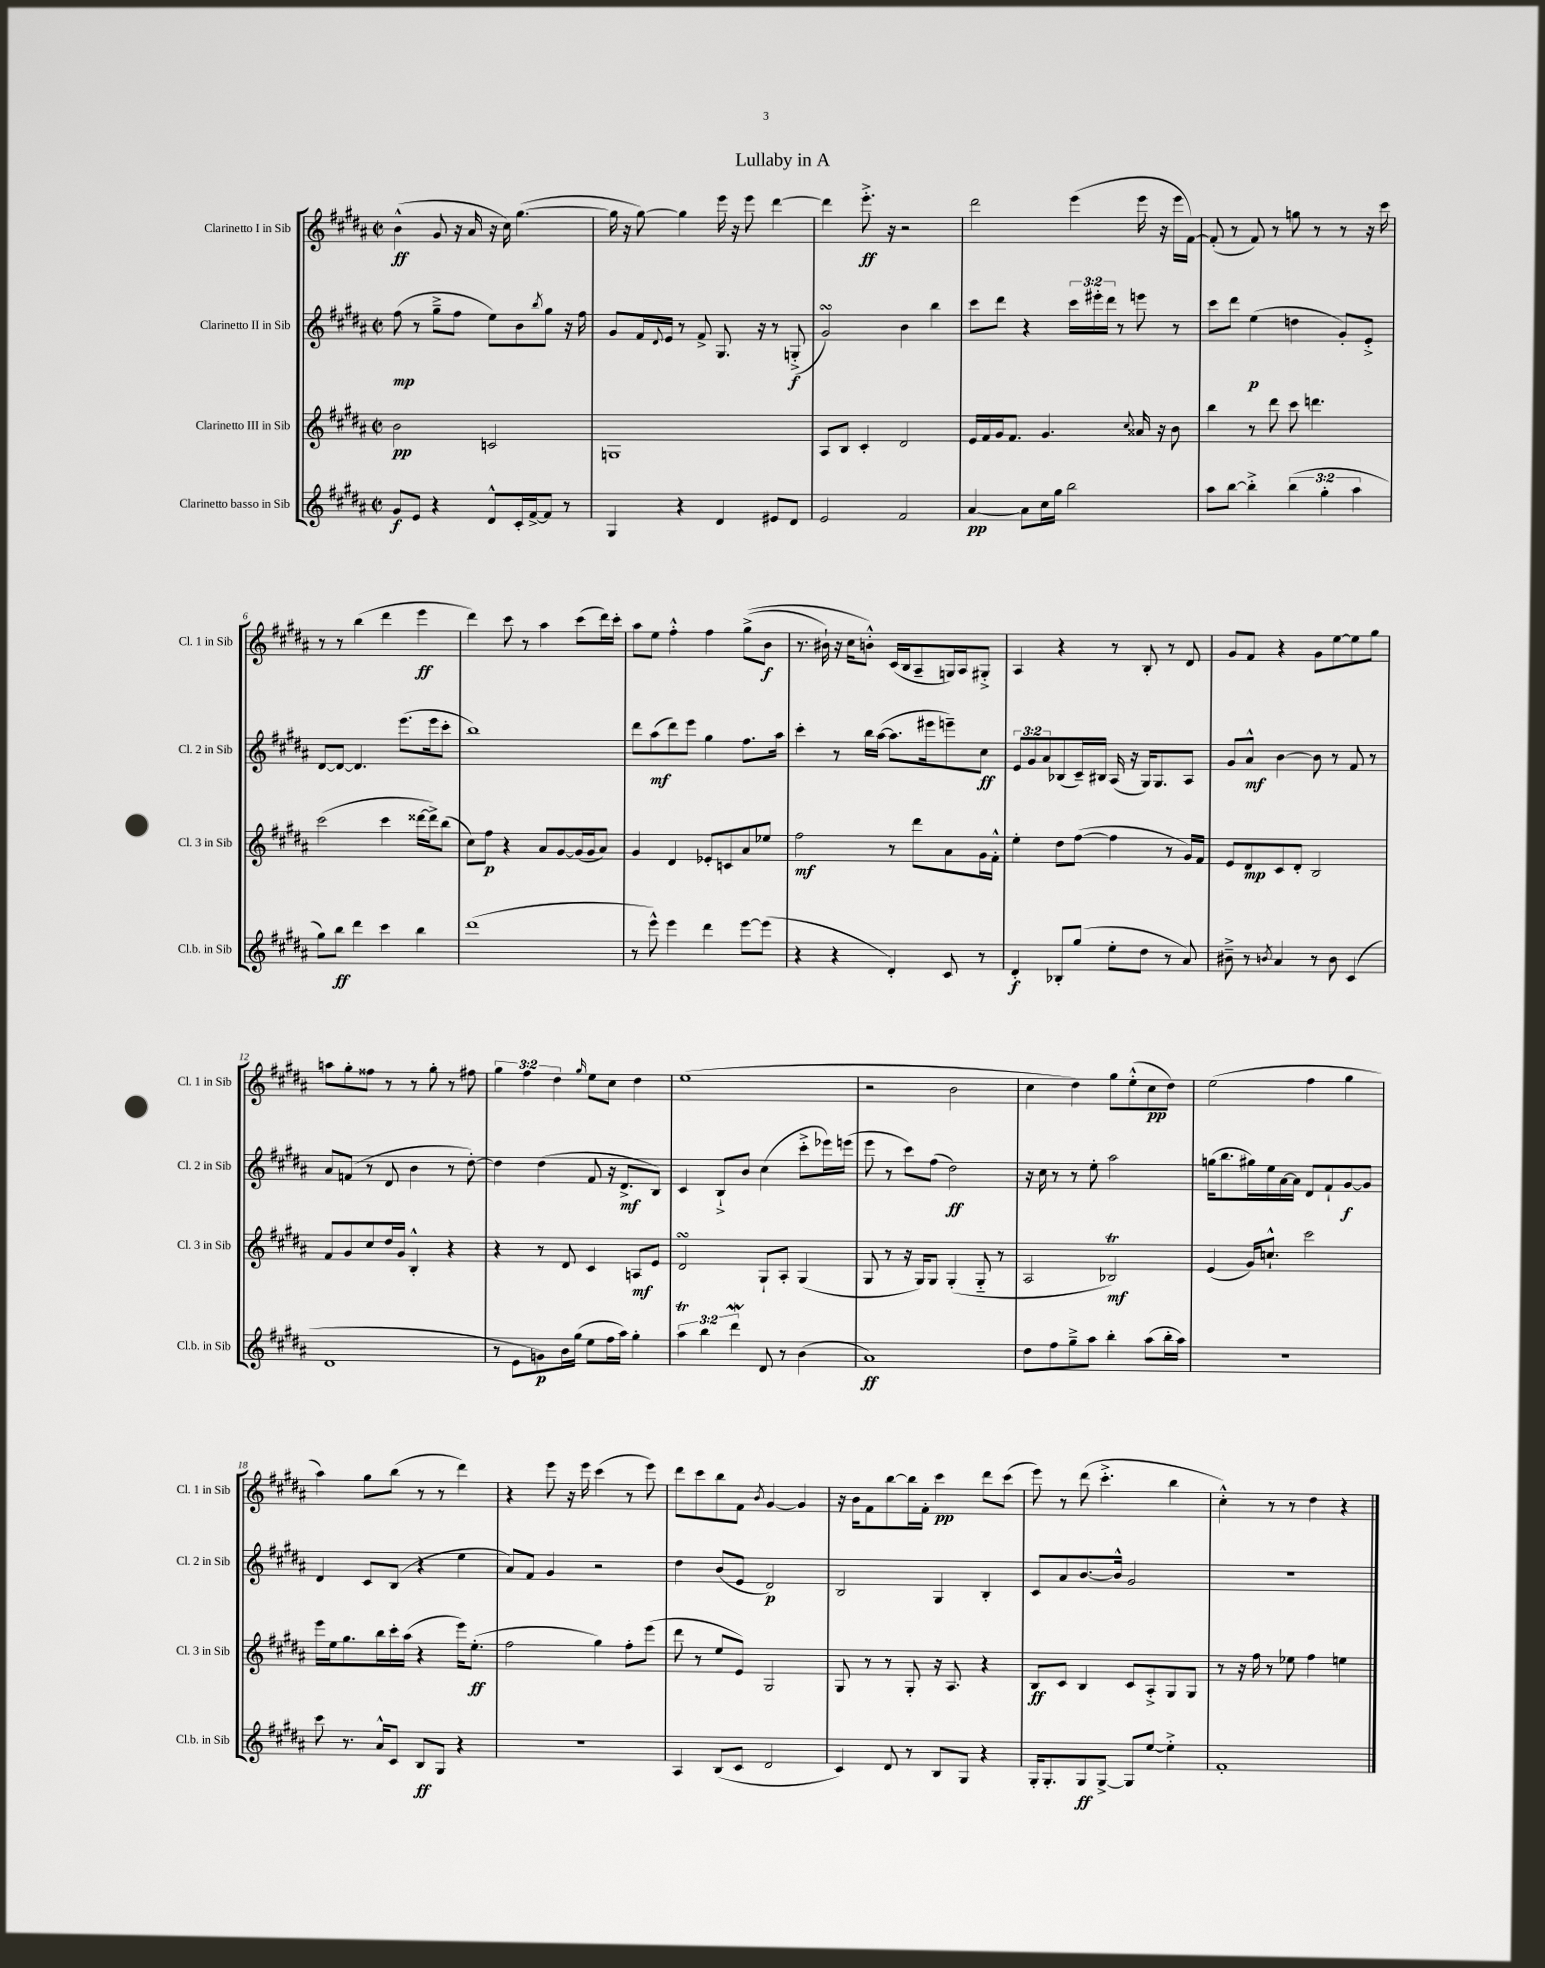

**kern	**kern	**kern	**kern
*staff4	*staff3	*staff2	*staff1
*clefG2	*clefG2	*clefG2	*clefG2
*k[f#c#g#d#a#]	*k[f#c#g#d#a#]	*k[f#c#g#d#a#]	*k[f#c#g#d#a#]
*M2/2	*M2/2	*M2/2	*M2/2
*met(c|)	*met(c|)	*met(c|)	*met(c|)
8g#	2b	(8ff#	(4b^^
8e	.	8r	.
4r	.	8gg#~^	8g#
.	.	8ff#	16r
.	.	.	16a#
8d#^^	2c	8ee)	16r
.	.	.	16cc#)
16c#'	.	8b	([4.gg#
[16f#^	.	.	.
.	.	8qbb	.
8f#]	.	8gg#	.
8r	.	16r	.
.	.	16ff#	.
=	=	=	=
4G#	1G	8g#	16gg#]
.	.	.	16r
.	.	16f#	[8gg#)
.	.	8qqd#	.
.	.	16e	.
4r	.	8r	4gg#]
.	.	8f#^	.
4d#	.	8.G#	16eee
.	.	.	16r
.	.	.	8eee
.	.	16r	.
8e#	.	8r	[4ddd#
8d#	.	(8G'^	.
=	=	=	=
2e	8A#	2g#)	4ddd#]
.	8B	.	.
.	4c#'	.	8.eee'^
.	.	.	16r
2f#	2d#	4b	2r
.	.	4bb	.
=	=	=	=
[4a#	16e	8ccc#	2ddd#
.	16f#	.	.
.	16g#	8ddd#	.
.	8.f#	.	.
8a#]	.	4r	.
16cc#	4.g#	.	.
16gg#	.	.	.
2bb	.	24ccc#	(4eee
.	.	24eee#'	.
.	.	24ddd#	.
.	.	8r	.
.	8qqcc#	.	.
.	16a##	8eee	16eee
.	16r	.	16r
.	8b	8r	16eee
.	.	.	[16f#)
=	=	=	=
8aa#	4bb	8ccc#	(8f#']
[8bb	.	8ddd#	8r
4bb'^]	8r	(4ee	8f#)
.	8ddd#	.	8r
(6bb	8ccc#	4dd	8gg
.	4.ddd	.	8r
6gg#'	.	.	.
.	.	8g#')	8r
6aa#	.	.	.
.	.	8e'^	16r
.	.	.	16ccc#
=	=	=	=
8gg#)	(2ccc#	[8d#	8r
8bb	.	8d#_	8r
4ddd#	.	4.d#]	(4bb
4ccc#	4ccc#	.	4ddd#
.	.	(8.eee	.
4bb	[16ddd##	.	4eee
.	16ddd##^])	16eee	.
.	(8bb	8ccc#'	.
=	=	=	=
(1ddd#	8cc#)	1bb)	4ddd#)
.	8ff#	.	.
.	4r	.	8ccc#
.	.	.	8r
.	8a#	.	4aa#
.	[8g#	.	.
.	(16g#]	.	(8ccc#
.	16g#	.	.
.	8a#)	.	16ddd#)
.	.	.	16ccc#'
=	=	=	=
8r	4g#	8ddd#	8aa#
8eee^^)	.	(8aa#	8ee
4eee	4d#	8ddd#)	4ff#'^^
.	.	8eee	.
4ddd#	8e-'	4gg#	4ff#
.	8c	.	.
[8eee	8a#	8.ff#	&((8gg#^
(8eee]	8ee-	.	8b
.	.	16aa#	.
=	=	=	=
4r	2ff#	4ccc#'	8.r
.	.	.	16b#`)
4r	.	8r	16r
.	.	.	16cc#
.	.	16bb	8b'^^&)
.	.	([16aa#	.
4d#')	8r	8.aa#]	(16c#
.	.	.	16B
.	8ddd#	.	8A#~
.	.	16eee#	.
8c#	8a#	8eee~)	16G)
.	.	.	16A#
8r	16g#	8cc#	8G#'^
.	16f#'^^	.	.
=	=	=	=
4d#'	4ee'	12e	4A#
.	.	12g#	.
.	.	12a#	.
8B-'	8dd#	(8B-	4r
(8gg#	([8ff#	16c#~)	.
.	.	16B#	.
8ee'	4ff#]	(16A#	8r
.	.	16r	.
8dd#	.	16G#)	8B'
.	.	8.G#	.
8r	8r	.	8r
8a#)	16g#)	8A#	8d#
.	16f#	.	.
=	=	=	=
8b#~^	8e	8g#	8g#
8r	8d#	8a#^^	8f#
8qb	.	.	.
4a#	8c#	[4b	4r
.	8d#'	.	.
8r	2B	8b]	8g#
8b	.	8r	[8ee
(4c#	.	8f#	8ee]
.	.	8r	8gg#
=	=	=	=
1d#	8f#	8a#	8aa
.	8g#	(8f	8gg#'
.	8cc#	8r	8ff##
.	16dd#	8d#	8r
.	16g#	.	.
.	4B'^^	4b	8r
.	.	.	8gg#'
.	4r	8r	8r
.	.	[8dd#')	8ff#
=	=	=	=
8r	4r	4dd#]	6gg#
8e	.	.	.
.	.	.	6ff#
8g)	8r	(4dd#	.
.	.	.	6dd#
16b	8d#	.	.
(16gg#	.	.	.
.	.	.	16qqgg#
8ee	4c#	8f#	8ee
16ff#	.	16r	8cc#
16aa#)	.	8.d#^	.
4gg#'	8A	.	4dd#
.	8e	8B)	.
=	=	=	=
6aa#	2d#	4c#	(1ee
6bb	.	.	.
.	.	8B`^	.
6ddd#	.	.	.
.	.	8b	.
8d#	8G#`	(4cc#	.
8r	8A#'	.	.
(4b	(4G#	8ccc#'^	.
.	.	16eee-)	.
.	.	(16eee	.
=	=	=	=
1a#)	8G#	8eee	2r
.	8r	8r	.
.	16r	8ccc#)	.
.	16G#)	.	.
.	8G#	(8ff#	.
.	(4G#'	2dd#)	2b
.	8G#'~	.	.
.	8r	.	.
=	=	=	=
8dd#	2A#	16r	4cc#
.	.	16cc#	.
8ff#	.	8r	.
8gg#~^	.	8r	4dd#)
8aa#	.	8ee'	.
4bb'	2B-)	2aa#	8gg#
.	.	.	(8ee'^^
(8aa#	.	.	8cc#
16bb'	.	.	8dd#)
16aa#)	.	.	.
=	=	=	=
1r	(4e	(16gg	(2ee
.	.	8.bb	.
.	16g#)	16gg#)	.
.	8.cc`^^	16ee	.
.	.	[16a#	.
.	.	16a#]	.
.	2ccc#	8d#	4ff#
.	.	8f#`	.
.	.	[8g#	4gg#
.	.	8g#]	.
=	=	=	=
8ccc#	16eee	4d#	4aa#)
.	16ee	.	.
8.r	8.gg#	.	.
.	.	8c#	8gg#
16a#^^	16bb	.	.
8c#	16ccc#'	(8B	(8bb
.	(16aa#	.	.
8B	4r	4r	8r
8G#	.	.	8r
4r	16eee)	4ee	4ddd#)
.	(8.ee'	.	.
=	=	=	=
1r	2ff#	8a#)	4r
.	.	8f#	.
.	.	4g#	8eee
.	.	.	16r
.	.	.	16eee
.	4gg#)	2r	(4ccc#
.	8ff#'	.	8r
.	(8eee	.	8eee)
=	=	=	=
4A#	8ddd#	4dd#	8ddd#
.	8r	.	8ccc#
(8B	8ee	(8b	8bb
8c#	8e)	8e	8f#
.	.	.	8qb
2d#	2G#	2d#)	[4g#
.	.	.	4g#]
=	=	=	=
4c#)	8G#	2B	16r
.	.	.	16b
.	8r	.	8f#
8d#	8r	.	[8bb
8r	8G#'	.	16bb]
.	.	.	16f#'
8B	16r	4G#	4ccc#
.	8.A#	.	.
8G#	.	.	.
4r	4r	4B'	8ddd#
.	.	.	(8ccc#
=	=	=	=
16G#'	8B	8c#	8eee)
8.G#'	.	.	.
.	8c#	8a#	8r
8G#	4B	[8.b	(8ddd#
[8G#^	.	.	4.ccc#'^
.	.	16b^^]	.
8G#]	8c#	2g#	.
[8ee	8A#'^	.	.
4ee'^]	8G#	.	4bb
.	8G#	.	.
=	=	=	=
1f#'	8r	1r	4cc#'^^)
.	16r	.	.
.	16ff#	.	.
.	8r	.	8r
.	8ee-	.	8r
.	4ff#	.	4dd#
.	4ee	.	4r
==	==	==	==
*-	*-	*-	*-
